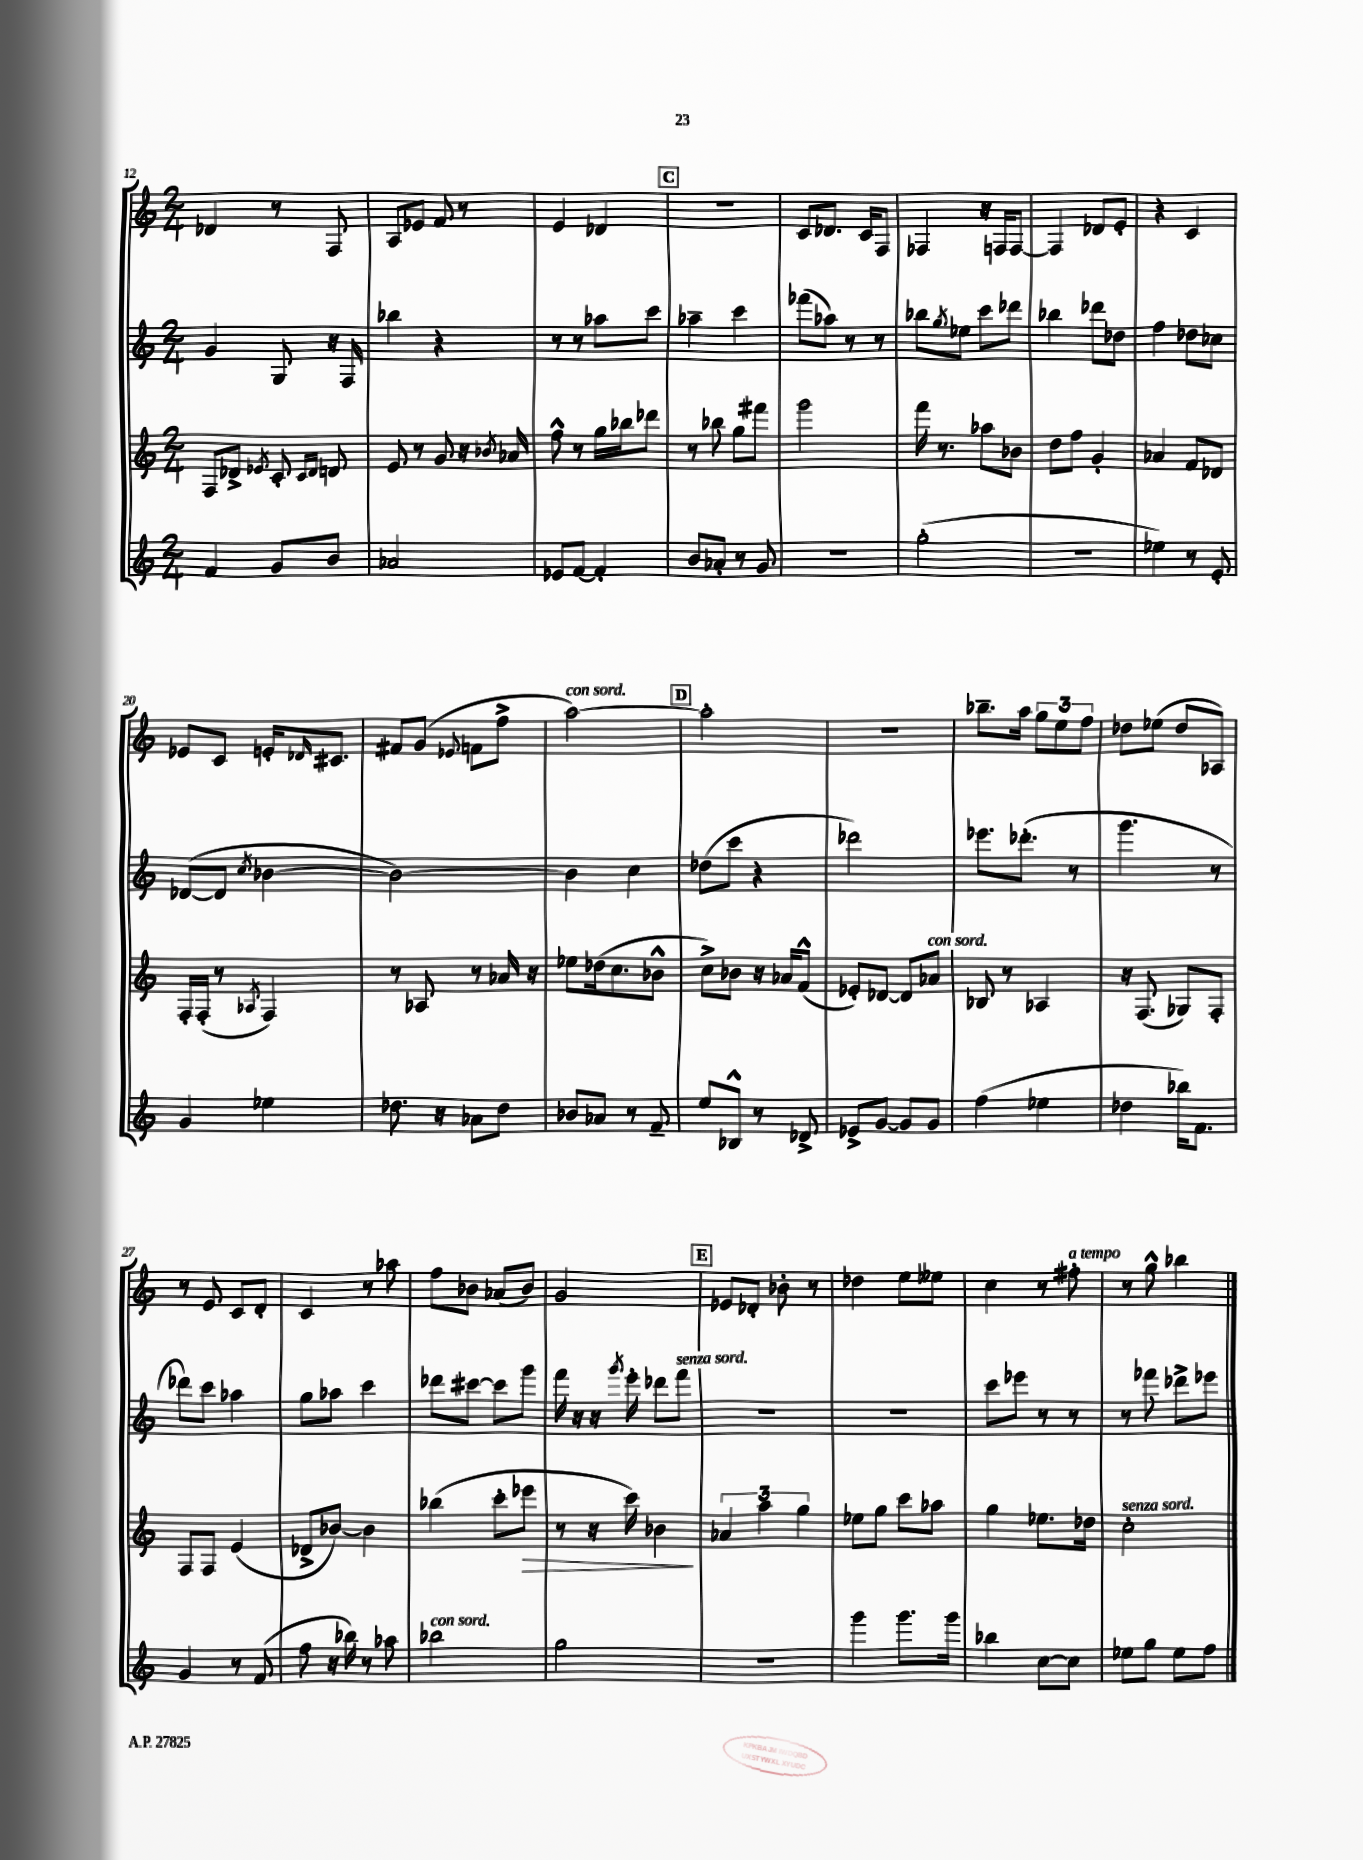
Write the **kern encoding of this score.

**kern	**kern	**kern	**kern
*staff4	*staff3	*staff2	*staff1
*clefG2	*clefG2	*clefG2	*clefG2
*k[]	*k[]	*k[]	*k[]
*M2/4	*M2/4	*M2/4	*M2/4
4f/	8F/L	4g/	4d-/
.	8d-^/J	.	.
.	8qe-/	.	.
8g/L	8c'/	8G/	8r
.	16qqc/LL	.	.
.	16qqd-/JJ	.	.
8b/J	8d/	16r	8F/
.	.	16F/	.
=	=	=	=
2a-/	8e/	4bb-\	8A/L
.	8r	.	8e-/J
.	8g/	4r	8f/
.	16r	.	8r
.	8qb-/	.	.
.	16a-/	.	.
=	=	=	=
8e-/L	8ff^^\	8r	4e/
[8f/J	8r	8r	.
4f'/]	16gg\LL	8aa-\L	4d-/
.	16bb-\J	.	.
.	8ddd-\J	8ccc\J	.
=	=	=	=
8b/L	8r	4aa-~\	2r
8a-'/J	8bb-\	.	.
8r	8gg\L	4ccc\	.
8g/	8fff#\J	.	.
=	=	=	=
2r	2ggg\	(8fff-\L	8c/L
.	.	8aa-\J)	8.d-/J
.	.	8r	.
.	.	.	16c/LK
.	.	8r	8F/J
=	=	=	=
(2gg'\	16fff\	8bb-\L	4F-/
.	8.r	.	.
.	.	8qgg/	.
.	.	8ee-\J	.
.	8aa-\L	8ccc\L	16r
.	.	.	16F/LK
.	8b-\J	8ddd-\J	[8F/J
=	=	=	=
2r	8dd\L	4bb-\	4F/]
.	8ff\J	.	.
.	4g'/	8ddd-\L	8d-/L
.	.	8dd-\J	8e'/J
=	=	=	=
4ee-\)	4a-/	4ff\	4r
8r	8f/L	8dd-\L	4c/
8e'/	8d-/J	8cc-\J	.
=	=	=	=
4g/	16F'/LL	([8d-/L	8e-/L
.	(16F'/JJ	.	.
.	8r	8d-/]J	8c/J
.	8qA-/	8qcc/	.
4ee-\	4F/)	[4b-\	16e'/LK
.	.	.	16qqd-/
.	.	.	8.c#/J
=	=	=	=
8.dd-\	8r	2b-\_)	8f#/L
.	8A-/	.	(8g/J
16r	.	.	.
.	.	.	8qqe-/
8a-\L	8r	.	8f\L
8dd-\J	16a-/	.	8ff^\J
.	16r	.	.
=	=	=	=
8b-/L	8ee-\L	4b-\]	[2aa\)
8a-/J	(16dd-\k	.	.
.	8.cc\	.	.
8r	.	4cc\	.
8f~/	8b-^^\J	.	.
=	=	=	=
8ee/L	8cc^\L)	(8dd-\L	2aa'\]
8B-^^/J	8b-\J	8ccc\J	.
8r	16r	4r	.
.	16a-/LK	.	.
8d-^/	(8f^^/J	.	.
=	=	=	=
8e-^/L	8e-'/L)	2ddd-\)	2r
[8g/J	[8d-/J	.	.
8g/]L	8d-/]L	.	.
8g/J	8a-/J	.	.
=	=	=	=
(4ff\	8B-/	8.eee-\L	8.bb-~\L
.	8r	.	.
.	.	(8.ddd-'\J	16aa\Jk
4ee-\	4A-/	.	12gg\L
.	.	.	12ee\
.	.	8r	.
.	.	.	12ff\J
=	=	=	=
4dd-\	16r	4.ggg\	8dd-\L
.	(8.F/	.	.
.	.	.	(8ee-\J
16bb-\LK)	8G-/L)	.	8dd-/L
8.f\J	.	.	.
.	8F'/J	8r	8A-/J)
=	=	=	=
4g/	8F/L	8ddd-\L)	8r
.	8F/J	8ccc\J	8e/
8r	(4e/	4aa-\	8c/L
(8f/	.	.	8d'/J
=	=	=	=
8ff\	8d-^/L	8gg\L	4c/
16r	[8b-/J)	8aa-\J	.
16bb-\)	.	.	.
8r	4b-\]	4ccc\	8r
8aa-\	.	.	8aa-\
=	=	=	=
2bb-\	(4bb-\	8ddd-\L	8ff\L
.	.	[8ccc#\J	8b-\J
.	8ccc'\L	8ccc#\]L	(8a-/L
.	8eee-\J	8ggg\J	8b-/J)
=	=	=	=
2gg\	8r	16fff\	2g/
.	.	16r	.
.	16r	16r	.
.	.	8qggg/	.
.	16ccc\)	16eee'\	.
.	4b-\	8ddd-\L	.
.	.	8fff\J	.
=	=	=	=
2r	6a-/	2r	8e-/L
.	.	.	8d-'/J
.	6aa\	.	.
.	.	.	8b-'\
.	6gg\	.	.
.	.	.	8r
=	=	=	=
4ggg\	8ee-\L	2r	4dd-\
.	8gg\J	.	.
8.ggg\L	8ccc\L	.	8ee\L
.	8aa-\J	.	8ee--\J
16ggg\Jk	.	.	.
=	=	=	=
4bb-\	4gg\	8ccc\L	4cc\
.	.	8eee-\J	.
[8cc\L	8.ee-\L	8r	8r
8cc\]J	.	8r	8ff#'\
.	16dd-\Jk	.	.
=	=	=	=
8ee-\L	2cc'\	8r	8r
8gg\J	.	8fff-\	8gg^^\
8ee-\L	.	8ddd-^\L	4bb-\
8ff\J	.	8eee-\J	.
==	==	==	==
*-	*-	*-	*-
